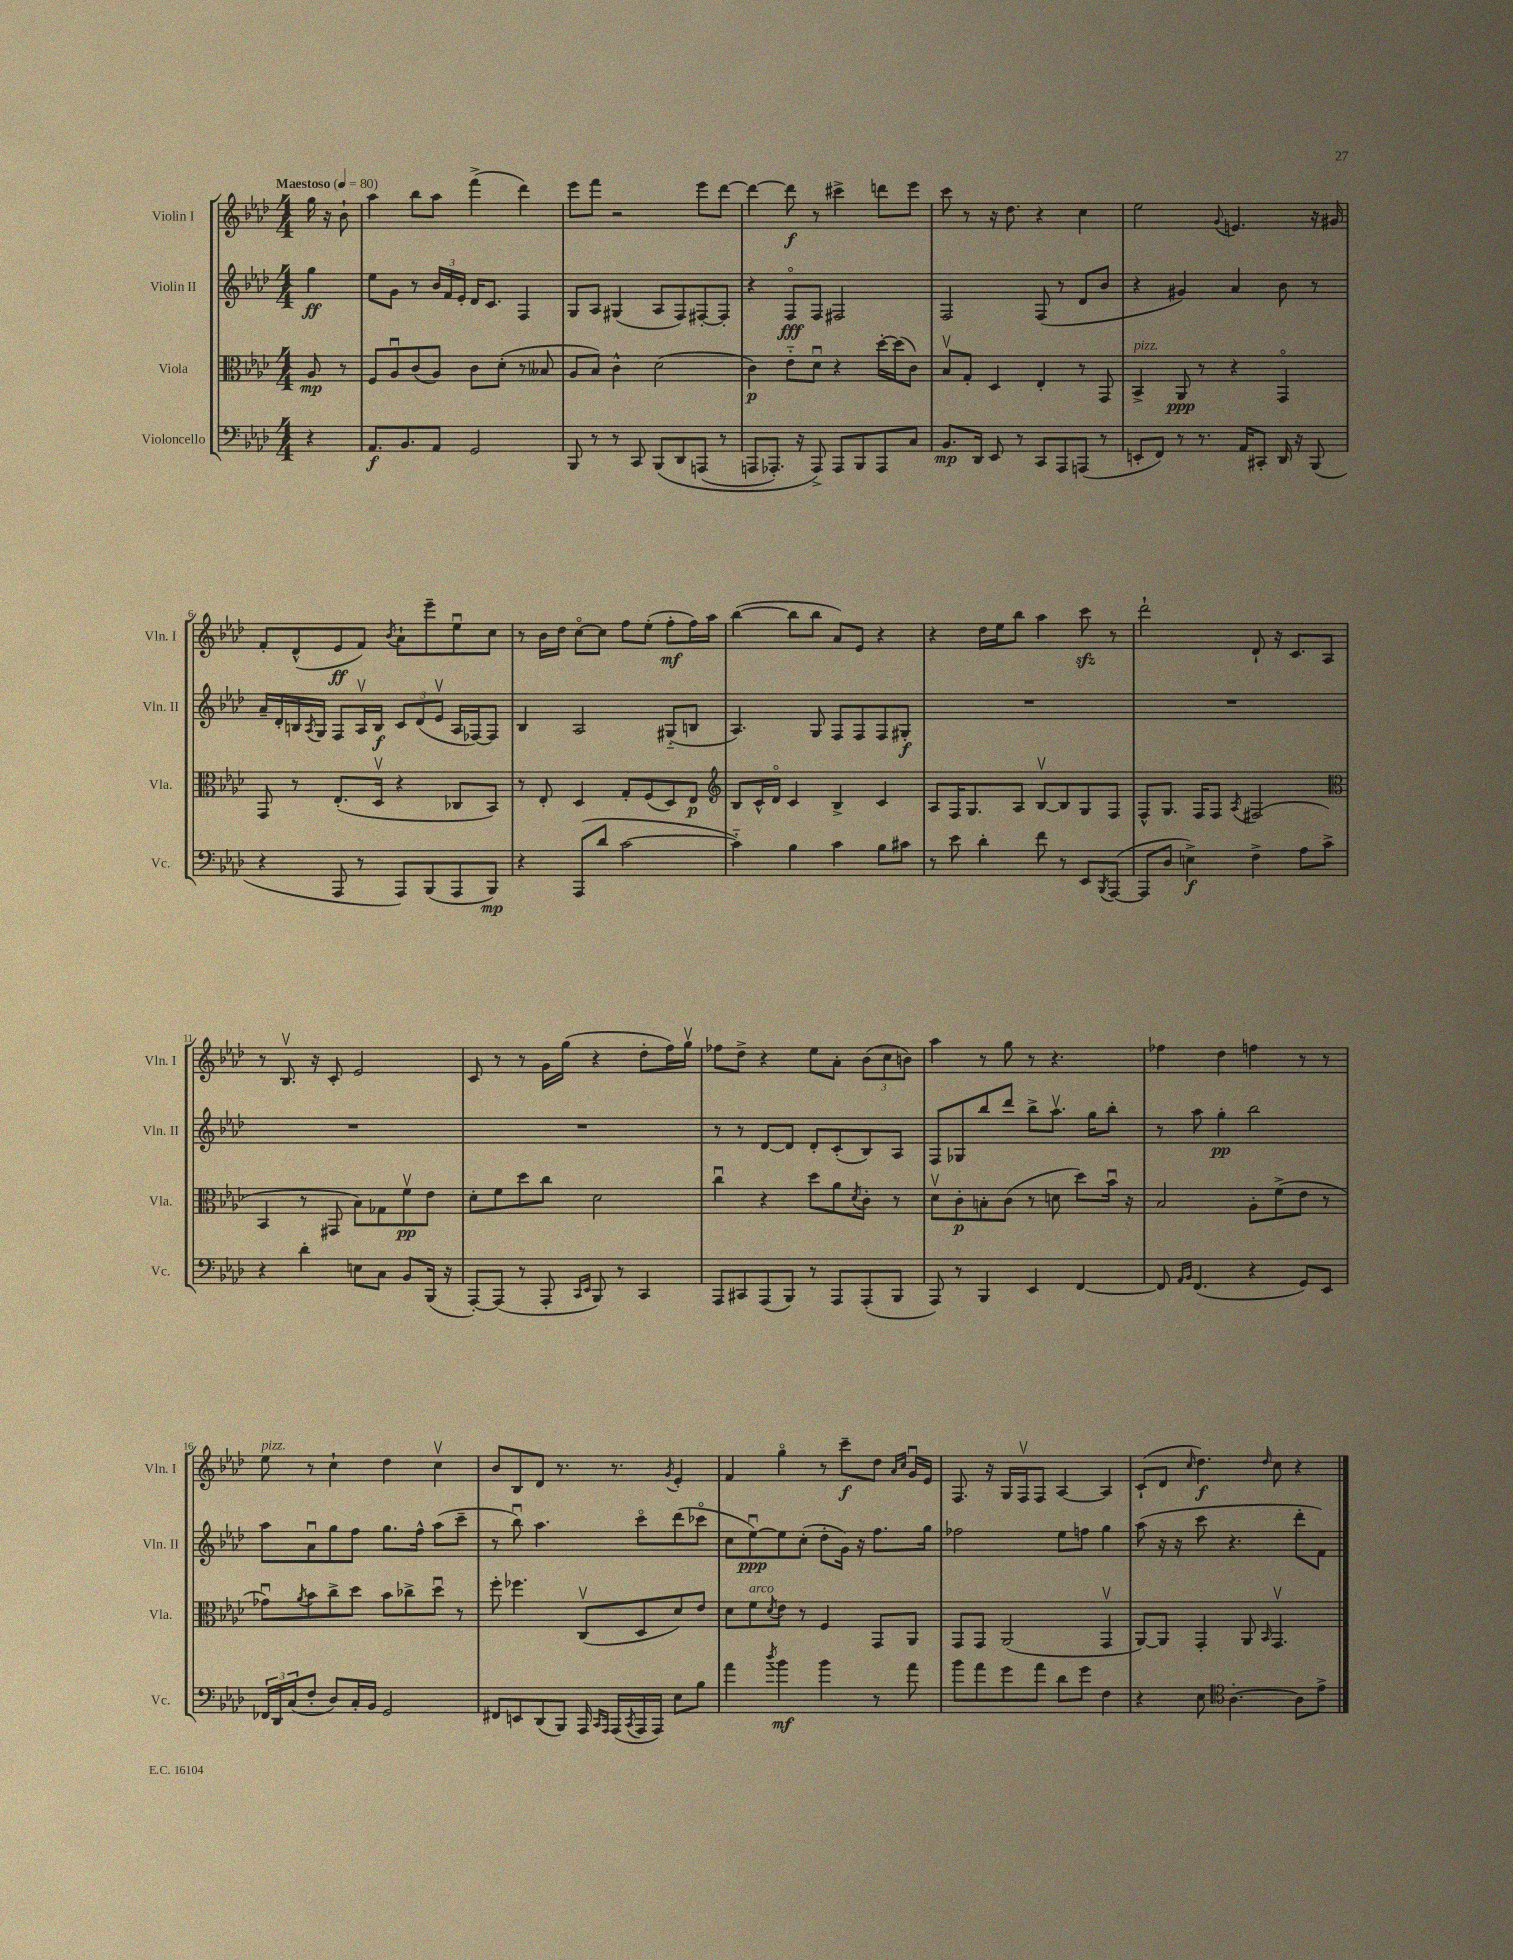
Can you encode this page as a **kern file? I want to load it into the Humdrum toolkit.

**kern	**kern	**kern	**kern
*staff4	*staff3	*staff2	*staff1
*clefF4	*clefC3	*clefG2	*clefG2
*k[b-e-a-d-]	*k[b-e-a-d-]	*k[b-e-a-d-]	*k[b-e-a-d-]
*M4/4	*M4/4	*M4/4	*M4/4
*MM80	*MM80	*MM80	*MM80
4r	8A-	4gg	16gg
.	.	.	16r
.	8r	.	8b-`
=	=	=	=
8.AA-	8F	8ee-	4aa-
.	8A-u	8g	.
8.BB-	.	.	.
.	(8c	8r	8bb-
8AA-	8A-)	24b-	8aa-
.	.	24f	.
.	.	24e-'	.
2GG	8c	16d-	(4fff^
.	.	8.c	.
.	(8d-'	.	.
.	8r	4F	4ddd-)
.	8B--	.	.
=	=	=	=
8BBB-	8A-	8G	8eee-
8r	8B-)	8A-	8fff
8r	4c^^	(4G#	2r
8CC	.	.	.
&(8BBB-	(2d-	8A-	.
8DD-	.	8F)	.
(8AAA	.	[8F#'	8eee-
8r	.	8F#']	[8ddd-
=	=	=	=
8AAA	4c)	4r	4ddd-_
8.AAA-')	.	.	.
.	8e-'~	8Fo	8ddd-]
16r	.	.	.
8AAA-^&)	8d-u	8F	8r
8AAA-	4r	2F#	4ccc#^
8BBB-	.	.	.
8AAA-	[16dd-'	.	8ddd
.	(16dd-]	.	.
8C	8c)	.	8eee-
=	=	=	=
8.BB-	8B-v	2F	8ccc
.	8G'	.	8r
16DD-	.	.	.
8EE-	4D-	.	16r
.	.	.	8.dd-
8r	.	.	.
8CC	4E-'	(8F	4r
8AAA-	.	8r	.
(8AAA	8r	8d-	4cc
8r	8GG	8b-	.
=	=	=	=
8EE'	4BB-^	4r	2ee-
8FF)	.	.	.
8r	8AA-	4g#)	.
8.r	8r	.	.
.	.	.	8qqg
.	4r	4a-	4.e
16AA-	.	.	.
8CC#'	.	.	.
16DD-	4GGo	8b-	.
16r	.	.	.
(8BBB-	.	8r	16r
.	.	.	16g#
=	=	=	=
4r	8GG	16a-~	8f'
.	.	16d-'	.
.	8r	16B	(8d-^^
.	.	8qA-	.
.	.	16G	.
8AAA-	(8.E-'	8F	8e-
8r	.	16A-v	8f)
.	16D-v	16B	.
.	.	.	8qb-
8AAA-)	4r	12c	8a-`
.	.	(12d-	.
(8BBB-	.	.	8eee-~
.	.	12e-v	.
8AAA-	8C-	16A-	8ee-u
.	.	[16F-)	.
8BBB-)	8BB-)	8F-]	8cc
=	=	=	=
4r	8r	4B-	8r
.	8E-'	.	16b-
.	.	.	16dd-
(8AAA-	4D-	2A-	[8cco
8d-	.	.	8cc]
[2c	8G'	.	8ff
.	(8F	.	(8ee-'
.	8D-)	(8G#'~	8ff'
.	8E-	8B	16ff)
.	.	.	16aa-
=	=	=	=
*	*clefG2	*	*
4c'~])	8B-	4.A-)	([4bb-
.	16c^^	.	.
.	16d-o	.	.
4B-	4c	.	8bb-]
.	.	8G	8bb-
4c	4B-^	8F	8a-)
.	.	8F	8e-
8B-	4c	8F	4r
8c#	.	8G#'	.
=	=	=	=
8r	8A-	1r	4r
8e-	16F	.	.
.	8.G	.	.
4d-'	.	.	16dd-
.	.	.	16ee-
.	8A-	.	8bb-
8f	[8B-v	.	4aa-
8r	8B-]	.	.
8EE-	8G	.	8ccc
8qBBB-	.	.	.
([8AAA-	8F	.	8r
=	=	=	=
8AAA-]	8F^^	1r	2ddd-`
8D-	8.G	.	.
4E^)	.	.	.
.	16F	.	.
.	8F	.	.
.	8qA-	.	.
4F^	(2F#	.	8d-`
.	.	.	16r
.	.	.	8.c
8A-	.	.	.
8c^	.	.	8A-
=	=	=	=
*	*clefC3	*	*
4r	4BB-	1r	8r
.	.	.	8.B-v
4d-'	8r	.	.
.	.	.	16r
.	8GG#	.	8c'
8E	8B-)	.	2e-
8C	8G-	.	.
8BB-	8fv	.	.
(16BBB-	8e-	.	.
16r	.	.	.
=	=	=	=
[8AAA-')	8d-'	1r	8c
(8AAA-]	8f	.	8r
8r	8dd-	.	8r
8AAA-'	8cc	.	16g
.	.	.	(16gg
16qqCC	.	.	.
16qqEE-	.	.	.
8BBB-)	2d-	.	4r
8r	.	.	.
4CC	.	.	8dd-'
.	.	.	16ff)
.	.	.	16ggv
=	=	=	=
8AAA-	4ccu	8r	8ff-
8CC#	.	8r	8dd-^
(8AAA-	4r	[8d-	4r
8BBB-)	.	8d-]	.
8r	8dd-	8d-'	8ee-
8AAA-	8a-	(8c'	8a-'
.	8qd-	.	.
(8AAA-'	8c'	8B-)	(12b-
.	.	.	12cc
8BBB-	8r	8A-	.
.	.	.	12b)
=	=	=	=
8AAA-)	8d-v	8F	4aa-
8r	8c'	8G-	.
4BBB-	8B'	8bb-	8r
.	(8c	8ddd-	8gg
4EE-	8r	8bb-^	8r
.	8d	8.aa-v	4.r
[4FF	8dd-)	.	.
.	.	16gg	.
.	16b-u	8bb-'	.
.	16r	.	.
=	=	=	=
8FF]	2B-	8r	4ff-
16qqAA-	.	.	.
16qqBB-	.	.	.
(4.FF	.	8aa-	.
.	.	4gg'	4dd-
4r	8A-'	2bb-	4ff
.	(8f^	.	.
8GG)	8e-	.	8r
8EE-	8r	.	8r
=	=	=	=
24FF-	8g-u)	8aa-	8ee-
24DD-	.	.	.
(24C	.	.	.
.	8qa-	.	.
8F'	8b-	8a-u	8r
8D-)	8cc^	8gg	4cc`
16C'	8dd-	8ff	.
16BB-	.	.	.
2GG	8b-	8.gg	4dd-
.	8cc-^	.	.
.	.	16ff^^	.
.	8dd-u	(8aa-	4ccv
.	8r	8ccc~	.
=	=	=	=
8FF#	8ff'	8r	8b-
8EE	4.ff-	8bb-u)	8B-
(8DD-	.	4.aa-	8d-
8BBB-)	.	.	8.r
16AAA-	(8Cv	.	.
16qqCC	.	.	.
16qqAAA-	.	.	.
(16AAA-	.	.	8.r
8qCC	.	.	.
16AAA-	8D-	8ccco	.
16AAA-)	.	.	.
.	.	.	8qg
8E-	8d-)	(8ddd-	4e-'
8B-	8e-	8ccc-o	.
=	=	=	=
4a-	8d-	8cc	4f
.	8f	[8ee-u)	.
8qdd-	8qd-	.	.
4b-	8e-	8ee-]	4ggo
.	8r	(8cc'	.
4b-	4F	8dd-'	8r
.	.	16g)	8ccc~
.	.	16r	.
8r	8GG	8.ff	8dd-
.	.	.	16qqa-
.	.	.	16qqcc
8a-	8AA-	.	16gu
.	.	16gg	16e-
=	=	=	=
8b-	8GG	2ff-	8.F
8a-	8GG	.	.
.	.	.	16r
8g	(2AA-	.	16G
.	.	.	16Fv
8a-	.	.	8F
8d-	.	8ee-	[4A-
8g	.	8ff	.
4F	4GGv	4gg	4A-]
=	=	=	=
4r	[8AA-)	(8aa-	(8c`
.	8AA-]	16r	8d-
.	.	16r	.
.	.	.	16qqcc
8E-	4GG'	8ccc	4.dd-)
*clefC4	*	*	*
[4.A-'	.	4.r	.
.	8AA-	.	.
.	16qqBB-	.	16qqdd-
.	4.GGv	.	8cc
8A-]	.	8ddd-'	4r
8e-^	.	8f)	.
==	==	==	==
*-	*-	*-	*-
